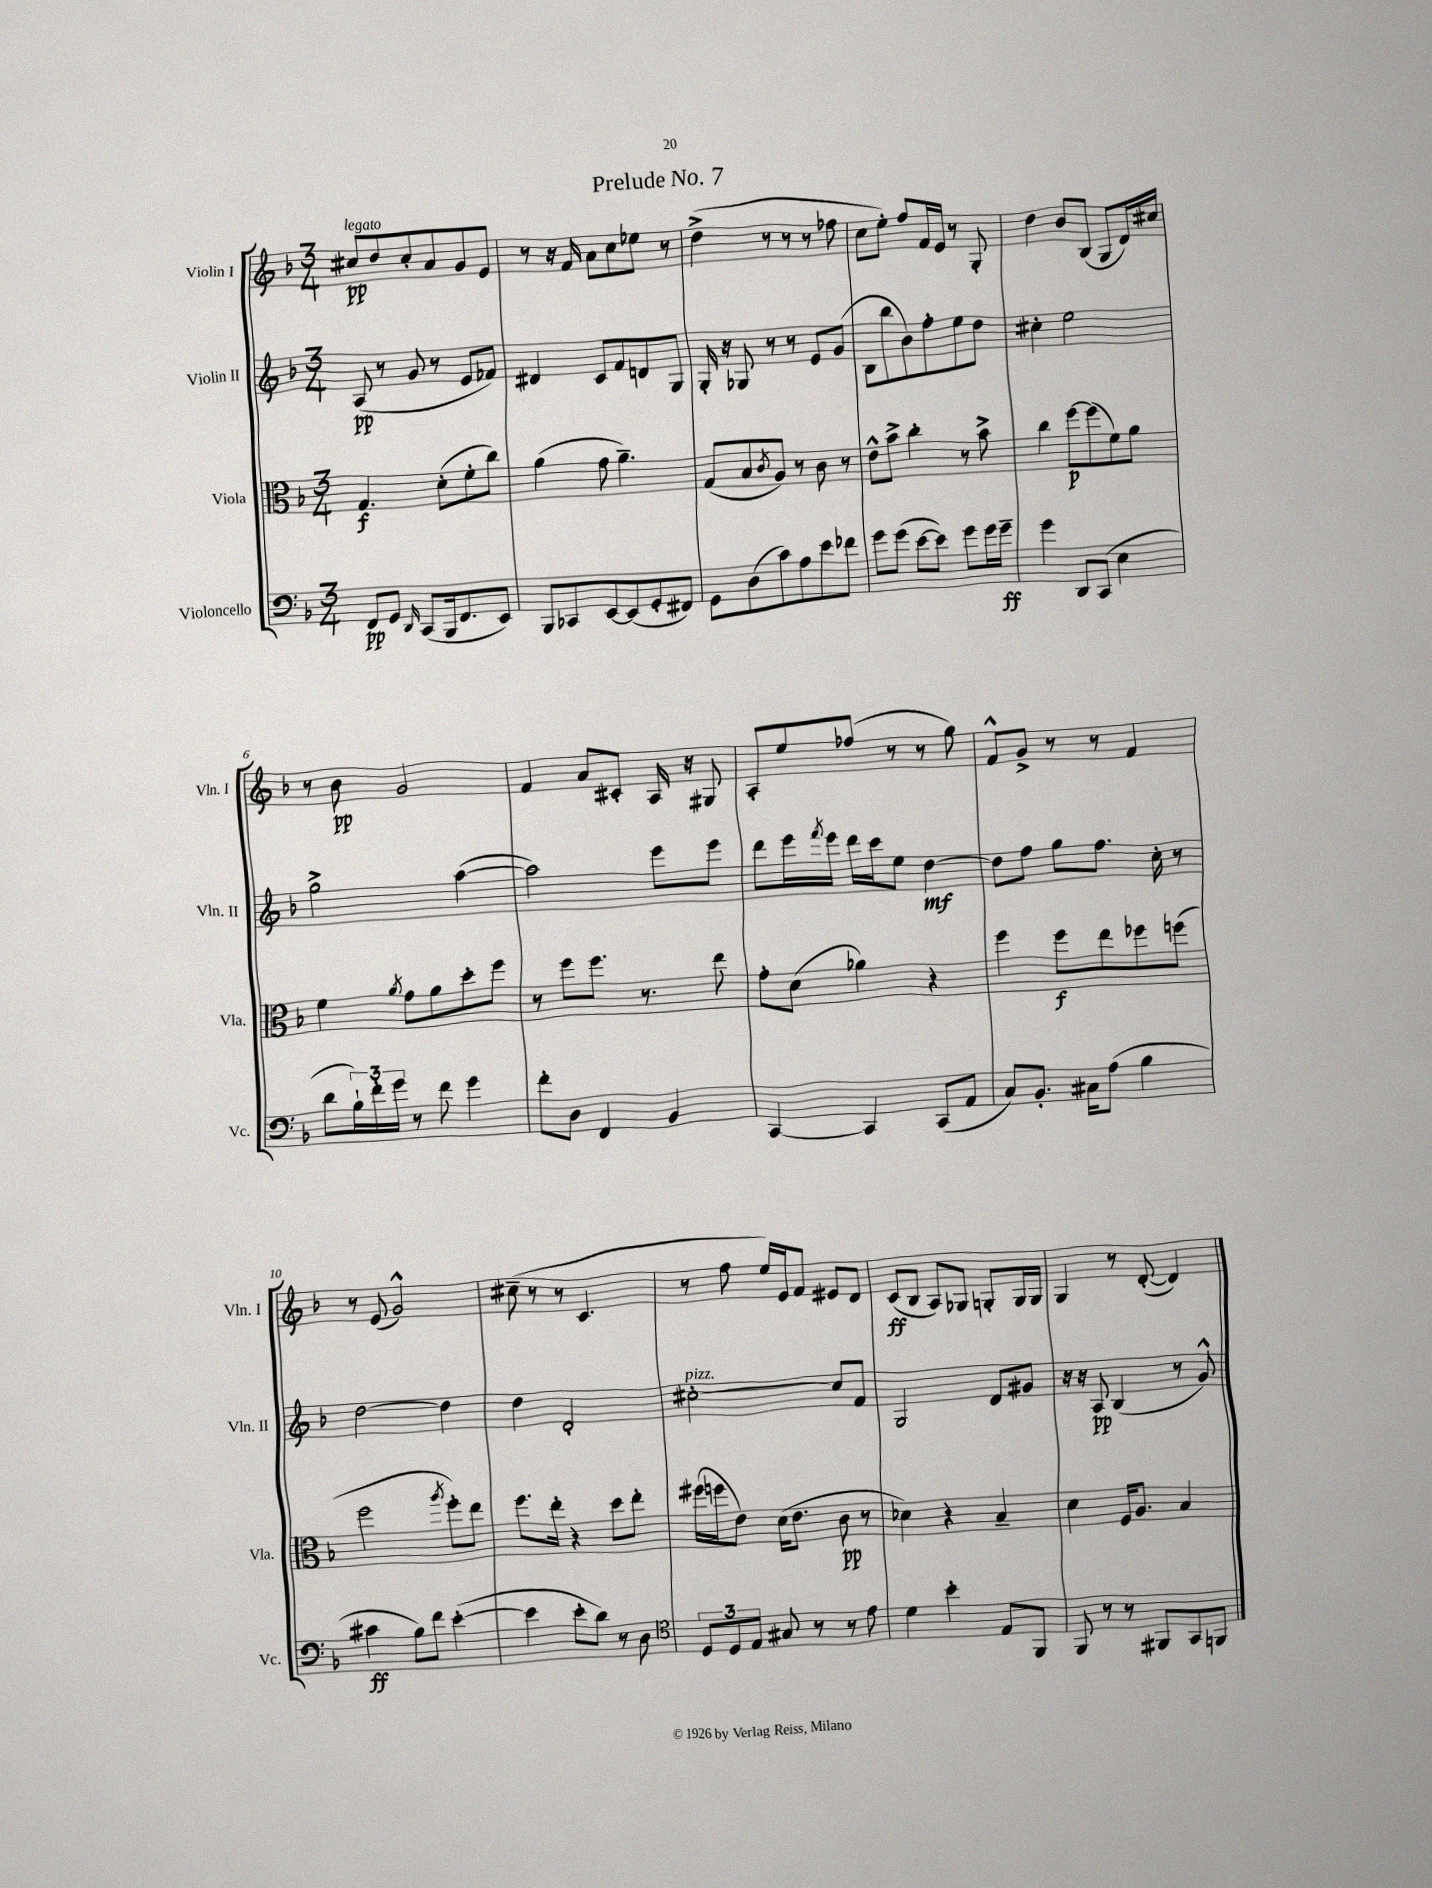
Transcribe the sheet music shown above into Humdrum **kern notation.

**kern	**dynam	**kern	**dynam	**kern	**dynam	**kern	**dynam
*part4	*part4	*part3	*part3	*part2	*part2	*part1	*part1
*staff4	*staff4	*staff3	*staff3	*staff2	*staff2	*staff1	*staff1
*I"Violoncello	*	*I"Viola	*	*I"Violin II	*	*I"Violin I	*
*I'Vc.	*	*I'Vla.	*	*I'Vln. II	*	*I'Vln. I	*
*clefF4	*	*clefC3	*	*clefG2	*	*clefG2	*
*k[b-]	*	*k[b-]	*	*k[b-]	*	*k[b-]	*
*M3/4	*	*M3/4	*	*M3/4	*	*M3/4	*
=1	=1	=1	=1	=1	=1	=1	=1
!	!	!	!	!	!	!LO:TX:a:i:t=legato	!
8FF/L	pp	4.G/	f	(8A/	pp	8cc#X/L	pp
8GG/J	.	.	.	8r	.	8dd/	.
16qqDD/	.	.	.	.	.	.	.
(8CC/L	.	.	.	8g/	.	8cc#'/	.
16BBB-/k	.	(8d'\L	.	8r	.	8a/	.
8.FF/	.	.	.	.	.	.	.
.	.	8f'\	.	8e/L	.	8g/	.
8EE/J)	.	8cc\J)	.	8f-X/J)	.	8e/J	.
=2	=2	=2	=2	=2	=2	=2	=2
8BBB-/L	.	(4a\	.	4d#X/	.	8r	.
8CC-X/	.	.	.	.	.	16r	.
.	.	.	.	.	.	16f/	.
[8EE/	.	8g\	.	8c/L	.	8a\L	.
(8EE/]	.	4.a~\)	.	8f/	.	8cc\	.
8GG'/	.	.	.	8dn/	.	8ee-X\J	.
8FF#X/J)	.	.	.	8G/J	.	8r	.
=3	=3	=3	=3	=3	=3	=3	=3
8GG\L	.	(8G/L	.	16G'/	.	(4dd^\	.
.	.	.	.	16r	.	.	.
(8D\	.	8B-/	.	8G-X/	.	.	.
.	.	8qc/	.	.	.	.	.
8c\)	.	8A/J)	.	8r	.	8r	.
8A\	.	8r	.	8r	.	8r	.
8e\	.	8c\	.	8e/L	.	8r	.
8f-X\J	.	8r	.	(8g/J	.	8ff-X\	.
=4	=4	=4	=4	=4	=4	=4	=4
8g\L	.	8e^^\L	.	8B-\L	.	8cc\L	.
(8g\J	.	8b-^\J	.	8bb-\	.	8ee'\J)	.
[8e\L	.	4cc'\	.	8b-\)	.	8ff/L	.
8e\J])	.	.	.	8ff'\	.	16f/L	.
.	.	.	.	.	.	16e/JJ	.
8g\L	.	8r	.	8ee\	.	8r	.
16g\L	.	8b-^\	.	8dd\J	.	8G'/	.
16g~\JJ	ff	.	.	.	.	.	.
=5	=5	=5	=5	=5	=5	=5	=5
4g\	.	4cc\	.	4cc#X'\	.	4dd\	.
8DD/L	.	[8ff\L	p	2ee\	.	8b-/L	.
(8CC/J	.	(8ff\]	.	.	.	(8B-/J	.
4E\	.	8f\)	.	.	.	8G/L	.
.	.	8a\J	.	.	.	16d/L)	.
.	.	.	.	.	.	16cc#X/JJ	.
!!LO:LB:g=z
=6	=6	=6	=6	=6	=6	=6	=6
8d\L	.	4f\	.	2gg^\	.	8r	.
24B-`\L)	.	.	.	.	.	8b-\	pp
24f'\	.	.	.	.	.	.	.
24g\JJ	.	.	.	.	.	.	.
.	.	8qa/	.	.	.	.	.
8r	.	8g\L	.	.	.	2g/	.
8f\	.	8a\	.	.	.	.	.
4g\	.	8dd'\	.	([4aa\	.	.	.
.	.	8ff\J	.	.	.	.	.
=7	=7	=7	=7	=7	=7	=7	=7
8f'\L	.	8r	.	2aa\])	.	4f/	.
8D\J	.	8ff\L	.	.	.	.	.
4FF/	.	8.ff\J	.	.	.	8a/L	.
.	.	.	.	.	.	8c#X'/J	.
.	.	8.r	.	.	.	.	.
4BB-/	.	.	.	8eee\L	.	16A/	.
.	.	.	.	.	.	16r	.
.	.	8ee\	.	8eee\J	.	8G#X/	.
=8	=8	=8	=8	=8	=8	=8	=8
[4CC/	.	8g'\L	.	8ddd\L	.	8A'/L	.
.	.	(8d\J	.	16eee\L	.	8ee/	.
.	.	.	.	8qfff/	.	.	.
.	.	.	.	16eee\JJ	.	.	.
4CC/]	.	4a-X\)	.	16ddd\LL	.	(8ff-X/J	.
.	.	.	.	16ccc\J	.	.	.
.	.	.	.	8ee\J	.	8r	.
(8CC/L	.	4r	.	[4dd\	mf	8r	.
8AA/J	.	.	.	.	.	8gg\)	.
=9	=9	=9	=9	=9	=9	=9	=9
8C/L)	.	4ff\	.	8dd\L]	.	8f^^/L	.
8.BB-'/J	.	.	.	8ff\J	.	8g^/J	.
.	.	8ff\L	f	8gg\L	.	8r	.
16C#X\KL	.	.	.	.	.	.	.
(8A\J	.	8ee\	.	8.ff\J	.	8r	.
4B-\	.	8ff-X\	.	.	.	4f/	.
.	.	.	.	16cc'\	.	.	.
.	.	(8ffn\J	.	8r	.	.	.
!!LO:LB:g=z
=10	=10	=10	=10	=10	=10	=10	=10
4c#X\	ff	2ff\	.	[2dd\	.	8r	.
.	.	.	.	.	.	(8e/	.
8B-\L)	.	.	.	.	.	2g^^/)	.
8f\J	.	.	.	.	.	.	.
.	.	8qaa/	.	.	.	.	.
([4e'\	.	8ff'\L)	.	4dd\]	.	.	.
.	.	8ee\J	.	.	.	.	.
=11	=11	=11	=11	=11	=11	=11	=11
4e\]	.	8.ff\L	.	4dd\	.	(8cc#X~\	.
.	.	.	.	.	.	8r	.
.	.	16ee'\Jk	.	.	.	.	.
8e'\L	.	4r	.	2d'/	.	8r	.
8d\J)	.	.	.	.	.	4.c/	.
8r	.	8dd\L	.	.	.	.	.
8D\	.	8ee'\J	.	.	.	.	.
=12	=12	=12	=12	=12	=12	=12	=12
*clefC4	*	*	*	*	*	*	*
!	!	!	!	!LO:TX:a:i:t=pizz.	!	!	!
12D/L	.	(16ff#X\LL	.	[2cc#X'\	.	8r	.
.	.	16ffn\J	.	.	.	.	.
12D/	.	.	.	.	.	.	.
.	.	8e\J)	.	.	.	8ff\	.
12E/J	.	.	.	.	.	.	.
8G#X/	.	(16d\KL	.	.	.	16ee/LL)	.
.	.	8.e\J	.	.	.	16e/J	.
8r	.	.	.	.	.	8f/J	.
8r	.	8c\	pp	8cc#/L]	.	8e#X/L	.
8e\	.	8r	.	8f/J	.	8d/J	.
=13	=13	=13	=13	=13	=13	=13	=13
4d\	.	4d-X\)	.	2G/	.	(8c/L	ff
.	.	.	.	.	.	8B-/J	.
4b-'\	.	4r	.	.	.	8A/L)	.
.	.	.	.	.	.	8G-X/J	.
8E/L	.	4B-~/	.	8d/L	.	8Gn'/L	.
8FF/J	.	.	.	8g#X/J	.	16G/L	.
.	.	.	.	.	.	16G/JJ	.
=14	=14	=14	=14	=14	=14	=14	=14
8FF/	.	4d\	.	16r	.	4G/	.
.	.	.	.	16r	.	.	.
8r	.	.	.	8A/	pp	.	.
8r	.	16F/KL	.	(4B-/	.	8r	.
.	.	8.A/J	.	.	.	.	.
8FF#X/L	.	.	.	.	.	([8d'/	.
8GG/	.	4B-/	.	8r	.	4d/])	.
8FFn/J	.	.	.	8g^^/)	.	.	.
==	==	==	==	==	==	==	==
*-	*-	*-	*-	*-	*-	*-	*-
